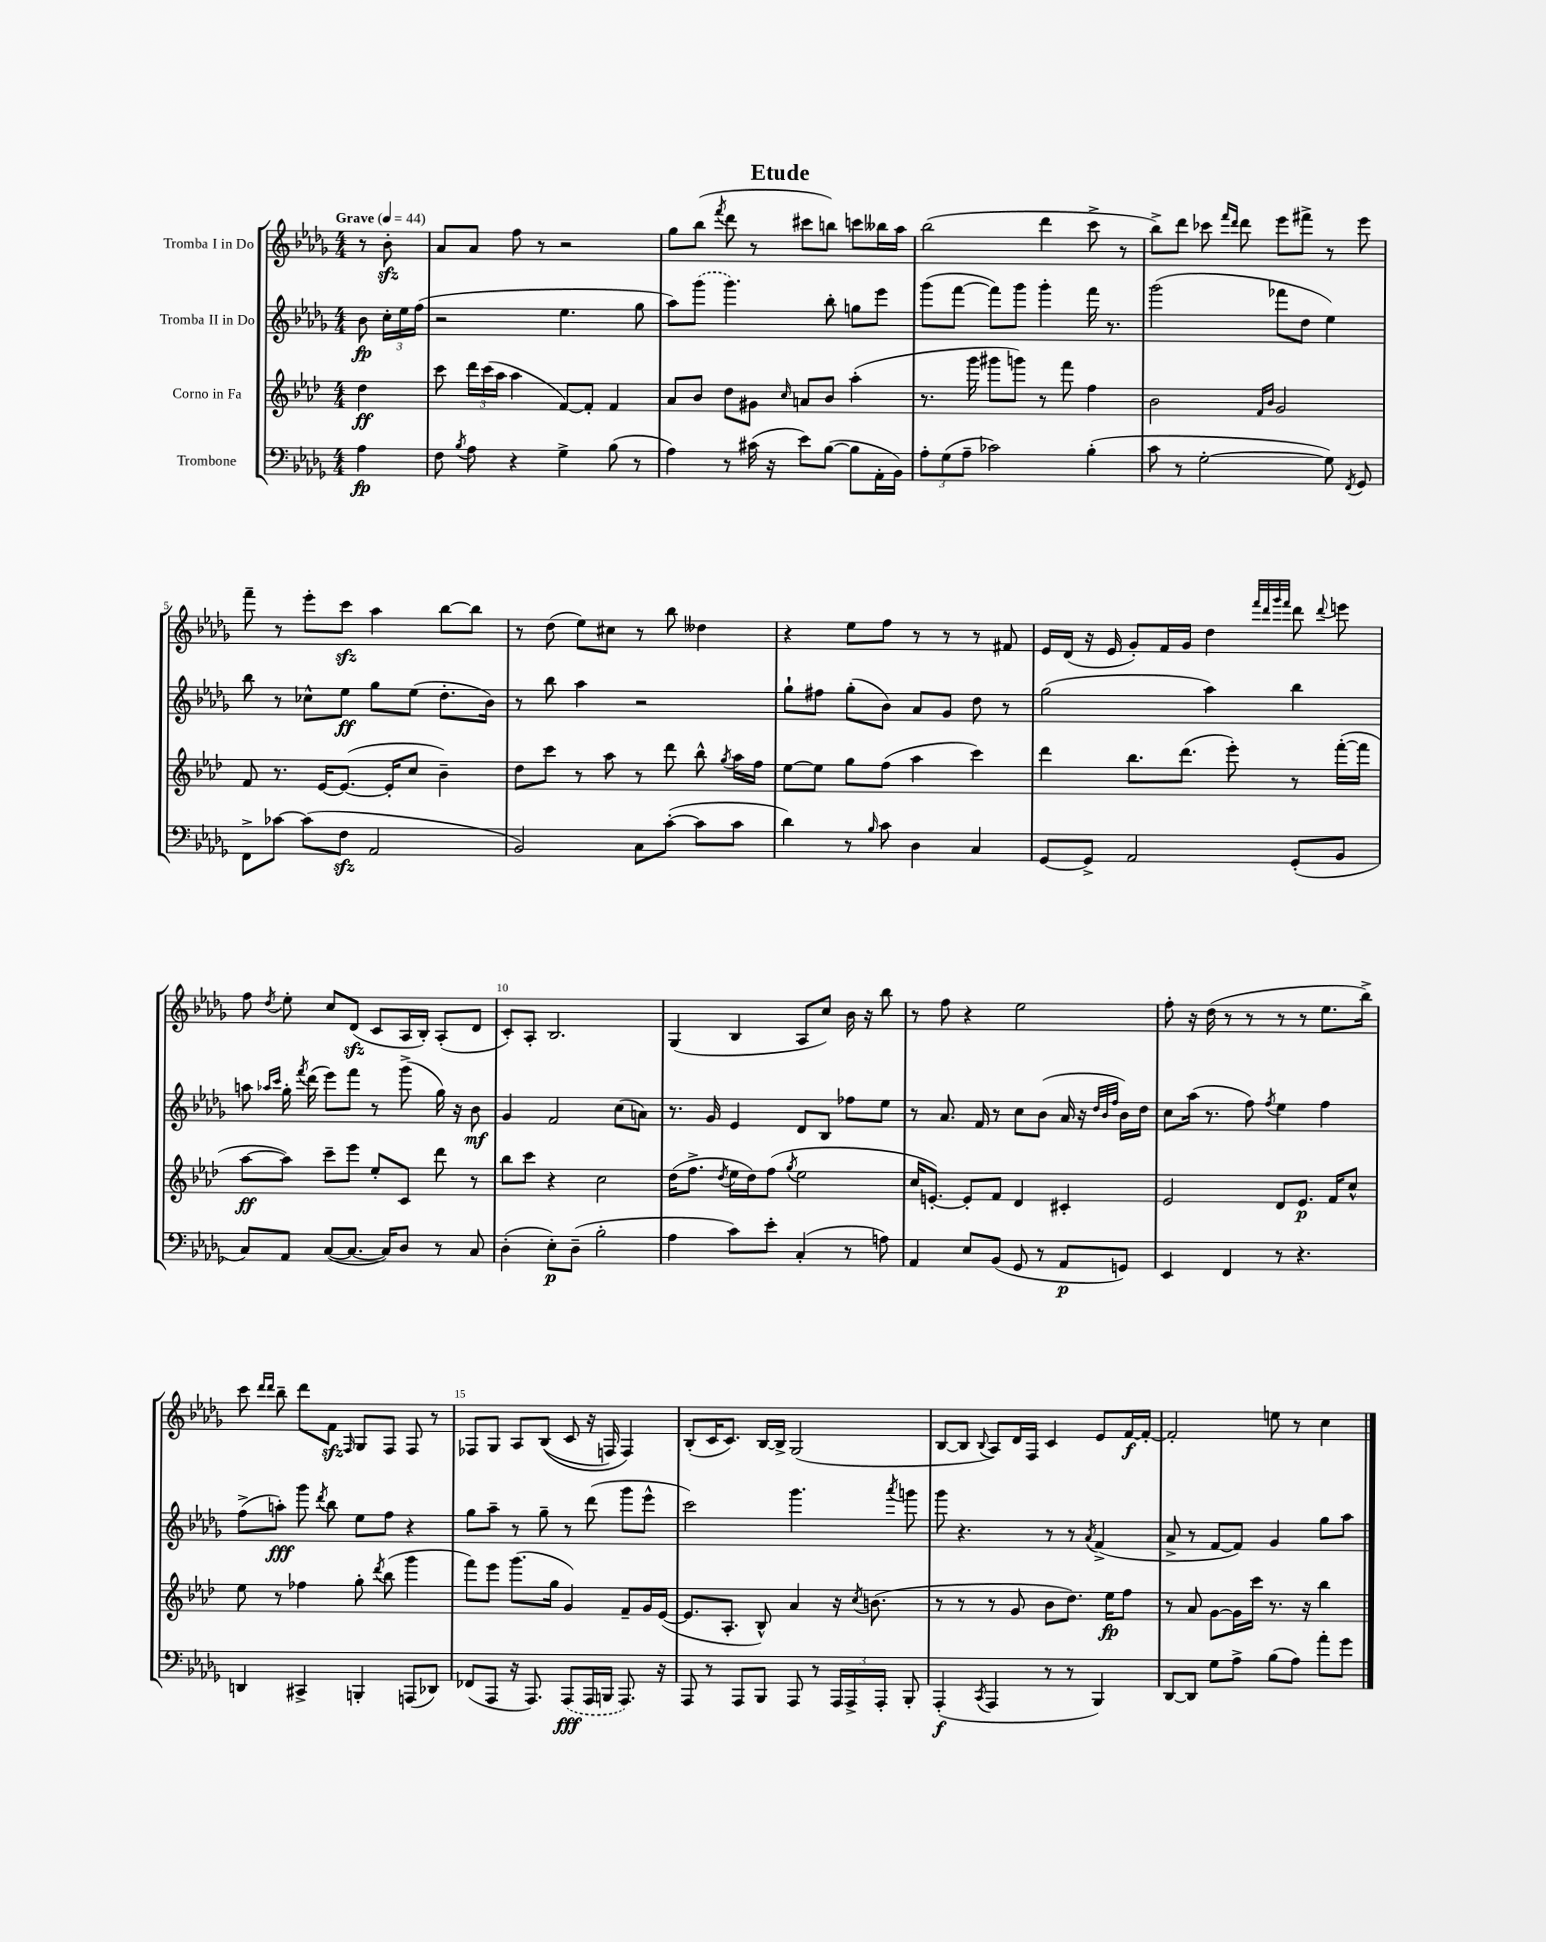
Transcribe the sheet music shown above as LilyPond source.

\header { title = "Etude" }
<<
\new StaffGroup <<
\new Staff = "s0" \with { instrumentName = "Tromba I in Do" } {
    \clef treble \key des \major \numericTimeSignature \time 4/4 \partial 4 \tempo "Grave" 4 = 44
    \autoBeamOff r8 bes'8-.\sfz |
    aes'8[ aes'8] f''8 r8 r2 |
    ges''8[ bes''8]( \acciaccatura { f'''8 } des'''8 r8 cis'''8[ b''8]) c'''8[ beses''16 aes''16] |
    bes''2( des'''4 c'''8-> r8 |
    bes''8[->) des'''8] ces'''8 \grace { f'''16[ des'''16] } des'''8 ees'''8[ fis'''8]-> r8 ees'''8 |
    f'''8-- r8 ees'''8[-. c'''8]\sfz aes''4 bes''8[~ bes''8] |
    r8 des''8( ees''8[) cis''8] r8 bes''8 deses''4 |
    r4 ees''8[ f''8] r8 r8 r8 fis'8 |
    ees'16[ des'16]( r16 ees'16 ges'8[-.) f'16 ges'16] des''4 \grace { f'''32[ des'''32 ges'''32 f'''32] } des'''8 \appoggiatura { des'''8 } e'''8 |
    f''8 \acciaccatura { des''8 } ees''8-. c''8[ des'8]\sfz( c'8[ aes16 bes16]-.) aes8[-.( des'8] |
    c'8[-.) aes8]-. bes2. |
    ges4( bes4 aes8[ c''8]) bes'16 r16 bes''8 |
    r8 f''8 r4 ees''2 |
    f''8-. r16 des''16( r8 r8 r8 r8 ees''8.[ bes''16]->) |
    c'''8 \grace { des'''16[ des'''16] } bes''8-- des'''8[ f'8]\sfz \grace { f16 } ges8[ f8] f8 r8 |
    fes8[ ges8] aes8[ bes8](\( c'8 r16 f16) f4\) |
    bes8[-.( c'16 c'8.]) bes16[~ bes16]-> ges2( |
    bes8[~ bes8] \appoggiatura { bes8 } aes8[) des'16 f16] c'4 ees'8[ f'16~\f f'16]~-. |
    f'2-. e''8 r8 c''4 \bar "|." |
}
\new Staff = "s1" \with { instrumentName = "Tromba II in Do" } {
    \clef treble \key des \major \numericTimeSignature \time 4/4 \partial 4
    \autoBeamOff bes'8\fp \tuplet 3/2 { c''16[-. ees''16 f''16]( } |
    r2 ees''4. ges''8 |
    aes''8[) \once \slurDashed ges'''8]( ges'''4.) bes''8-. g''8[ ees'''8] |
    ges'''8[( f'''8]~ f'''8[) ges'''8] ges'''4-. f'''16 r8. |
    ges'''2( fes'''8[ des''8] ees''4) |
    bes''8 r8 ces''8[-^ ees''8]\ff ges''8[ ees''8]( des''8.[-. bes'16]) |
    r8 bes''8 aes''4 r2 |
    ges''8[-! fis''8] ges''8[-.( bes'8]) aes'8[ ges'8] des''8 r8 |
    ges''2( aes''4) bes''4 |
    a''8 \grace { aes''16[ c'''16] } ges''16-. \acciaccatura { f'''8 } des'''16( ees'''8[) f'''8] r8 ges'''8->( ges''16) r16 bes'8\mf |
    ges'4 f'2 c''8[( a'8]) |
    r8. ges'16 ees'4 des'8[ bes8] fes''8[ ees''8] |
    r8 aes'8. f'16 r8 c''8[ bes'8]( aes'16 r16 \grace { des''32[ bes'32 f''32] } bes'16[) des''16] |
    c''8[ aes''16]( r8. f''8) \acciaccatura { f''8 } ees''4 f''4 |
    f''8[->( a''8]-.\fff) ges'''8 \acciaccatura { des'''8 } bes''8 ees''8[ f''8] r4 |
    ges''8[ aes''8]-- r8 ges''8-- r8 des'''8( ges'''8[ ees'''8]-^ |
    c'''2) ges'''4. \acciaccatura { aes'''8 } g'''8 |
    ges'''8 r4. r8 r8 \acciaccatura { aes'8 } f'4->( |
    aes'8-> r8 f'8[~ f'8]) ges'4 ges''8[ aes''8] \bar "|." |
}
\new Staff = "s2" \with { instrumentName = "Corno in Fa" } {
    \clef treble \key aes \major \numericTimeSignature \time 4/4 \partial 4
    \autoBeamOff des''4\ff |
    c'''8 \tuplet 3/2 { des'''16[ c'''16( aes''16] } aes''4 f'8[~) f'8]-. f'4 |
    aes'8[ bes'8] des''8[ gis'8] \grace { c''16 } a'8[ bes'8] aes''4-.( |
    r8. g'''16 gis'''8[ g'''8]) r8 f'''8 f''4 |
    bes'2 \grace { f'16[ bes'16] } g'2 |
    f'8 r8. ees'16[~ ees'8.]~( ees'16[-. c''8] bes'4--) |
    des''8[ c'''8] r8 aes''8 r8 des'''8 bes''8-^ \acciaccatura { g''8 } aes''16[ f''16] |
    ees''8[~ ees''8] g''8[ f''8]( aes''4 c'''4) |
    des'''4 bes''8.[ des'''8.]( ees'''8-.) r8 f'''16[~-.( f'''16] |
    aes''8[~\ff aes''8]) c'''8[-- ees'''8] ees''8[-. c'8] des'''8 r8 |
    bes''8[ c'''8] r4 c''2 |
    des''16[( f''8.]-> \acciaccatura { des''8 } ees''16[ des''16) f''8]( \acciaccatura { g''8 } ees''2 |
    c''16[ e'8.]~-.) e'8[-. f'8] des'4 cis'4-. |
    ees'2 des'8[ ees'8.]\p f'16[ c''8]-^ |
    ees''8 r8 fes''4 g''8-. \acciaccatura { des'''8 } bes''8( g'''4 |
    f'''8[) ees'''8] g'''8.[( g''16] g'4) f'8[-- g'16 ees'16]~( |
    ees'8.[ aes8.]-. bes8-^) aes'4 r16 \acciaccatura { c''8 } b'8.( |
    r8 r8 r8 g'8 bes'8[ des''8.]) ees''16[\fp f''8] |
    r8 aes'8 g'8[~ g'16 c'''16] r8. r16 bes''4 \bar "|." |
}
\new Staff = "s3" \with { instrumentName = "Trombone" } {
    \clef bass \key des \major \numericTimeSignature \time 4/4 \partial 4
    \autoBeamOff aes4\fp |
    f8 \acciaccatura { bes8 } aes8 r4 ges4-> bes8( r8 |
    aes4) r8 cis'16( r16 ees'8[) bes8]~( bes8[ aes,16-. bes,16]) |
    \tuplet 3/2 { aes8[-. ges8( aes8]-- } ces'2) bes4-.( |
    c'8 r8 ges2~-. ges8) \acciaccatura { f,8 } ges,8 |
    f,8[-> ces'8]~ ces'8[( f8]\sfz aes,2 |
    bes,2) c8[ c'8]~-.( c'8[ c'8] |
    des'4) r8 \grace { bes16 } c'8 des4 c4 |
    ges,8[~ ges,8]-> aes,2 ges,8[-.( bes,8] |
    c8[) aes,8] c8[~( c8.]~ c16[) des8] r8 c8 |
    des4-.( ees8[-.\p) des8]--( bes2-. |
    aes4 c'8[) ees'8]-. c4-.( r8 a8) |
    aes,4 ees8[ bes,8]( ges,8 r8 aes,8[\p g,8]) |
    ees,4 f,4 r8 r4. |
    d,4 cis,4-> b,,4-. a,,8[( des,8]) |
    fes,8[( aes,,8] r16 aes,,8.) \once \slurDashed aes,,8[\fff( aes,,16 b,,16] aes,,8.) r16 |
    aes,,8 r8 aes,,8[ bes,,8] aes,,8 r8 \tuplet 3/2 { aes,,16[ aes,,16-> aes,,16]-. } bes,,8-. |
    aes,,4-.\f( \acciaccatura { c,8 } aes,,4 r8 r8 bes,,4) |
    des,8[~ des,8] ges8[ aes8]-> bes8[( aes8]) aes'8[-. ges'8] \bar "|." |
}
>>
>>
\layout { \context { \Score \override BarNumber.break-visibility = ##(#f #t #t) barNumberVisibility = #(every-nth-bar-number-visible 5) } }
